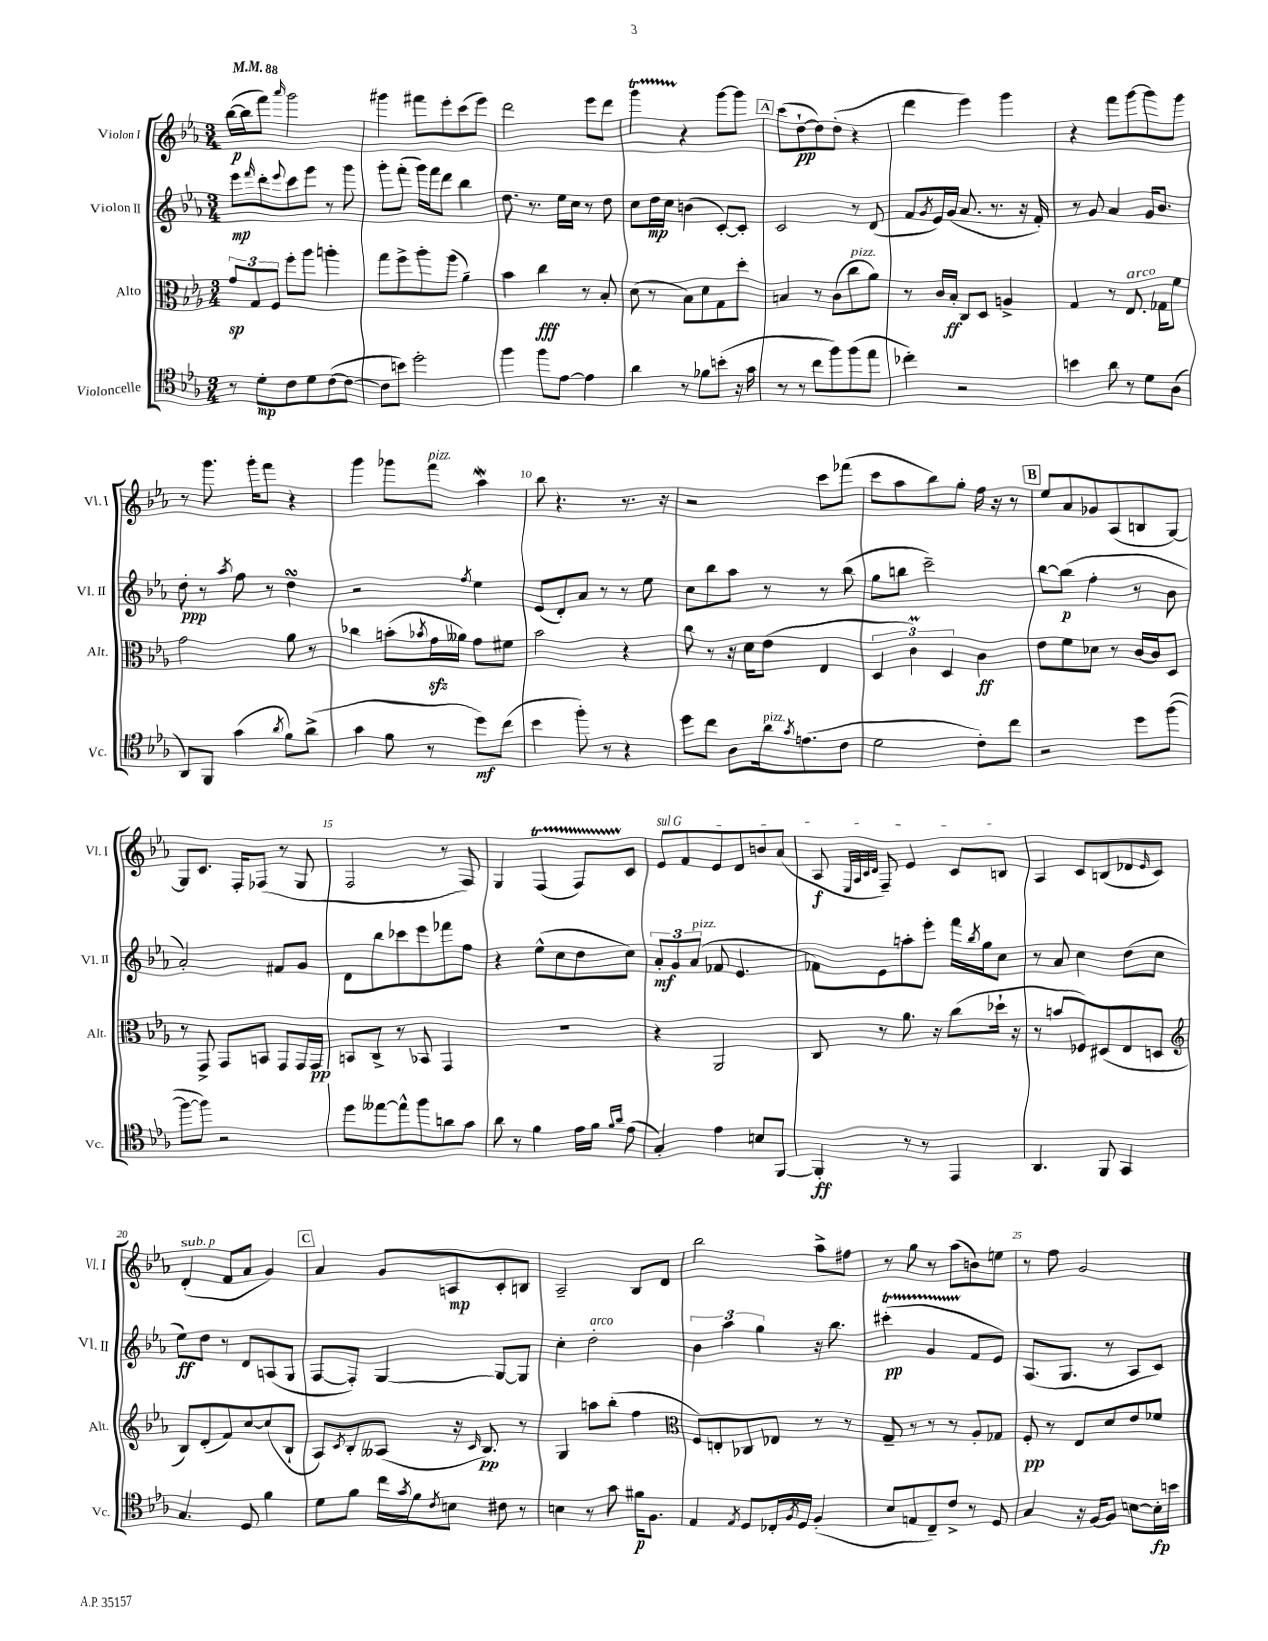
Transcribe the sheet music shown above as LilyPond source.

<<
\new StaffGroup <<
\new Staff = "s0" \with { instrumentName = "Violon I" shortInstrumentName = "Vl. I" } {
    \clef treble \key ees \major \numericTimeSignature \time 3/4 \tempo 4 = 88
    bes''16~\p( bes''16 f'''8) \grace { aes'''16 } g'''2 |
    gis'''4 fis'''8 ees'''8-. c'''8( ees'''8) |
    d'''2 ees'''8 d'''8 |
    g'''4\startTrillSpan r4\stopTrillSpan g'''8~ g'''8 |
    \mark \markup { \box "A" } c'''8( d''8~-!\pp d''8) d''8-.( r4 |
    d'''4 ees'''4) g'''4 |
    r4 f'''8 g'''8~ g'''8 g'''8 |
    r8 g'''8. g'''16-. f'''8 r4 |
    g'''4 ges'''8 f'''8^\markup { \italic "pizz." } aes''4\mordent |
    bes''8 r4. r8. r16 |
    r2 c'''8 fes'''8( |
    c'''8 aes''8 bes''8) g''8-. f''16 r16 r8 |
    \mark \markup { \box "B" } ees''8 aes'8 ges'8 aes8( b8 g8~) |
    g8 c'8. f16-. fes8( r8 g8 |
    f2 r8 f8) |
    g4 f4\startTrillSpan( f8) c'8\stopTrillSpan |
    \once \override TextSpanner.bound-details.left.text = \markup { \italic "sul G" } ees'8\startTextSpan f'8 ees'8 d'8 b'8 aes'8( |
    aes8\f \grace { ees32 aes32 c'32 d'32 } f8--) ees'4 c'8 b8\stopTextSpan |
    aes4 c'8 b8( des'8 \grace { ees'16 } c'8) |
    d'4-.^\markup { \italic "sub. p" }( f'8 aes'8 g'4) |
    \mark \markup { \box "C" } aes'4 g'8 a8\mp c'8-. b8 |
    aes2-- bes8 d'8 |
    bes''2 aes''8-> fis''8 |
    r8 g''8 r8 aes''8( b'8) e''8 |
    r8 f''8 g'2 \bar "|." |
}
\new Staff = "s1" \with { instrumentName = "Violon II" shortInstrumentName = "Vl. II" } {
    \clef treble \key ees \major \numericTimeSignature \time 3/4
    ees'''8\mp \grace { f'''16 } d'''8-. \appoggiatura { ees'''8 } c'''8 ees'''8 r8 g'''8 |
    g'''8-. f'''8-.( g'''16) f'''16 d'''8 bes''4 |
    d''8. r8. ees''16 c''16 r8 d''8 |
    c''8 d''16\mp c''16 b'4( c'8~-.) c'8-. |
    \mark \markup { \box "A" } c'2 r8 d'8( |
    f'8 \acciaccatura { g'8 } ees'16) g'16( aes'8. r8. r16 f'16-.) |
    r8 g'8 aes'4 g'16 bes'8. |
    d''8-.\ppp r8 \acciaccatura { aes''8 } f''8 r8 d''4\turn |
    r2 \acciaccatura { f''8 } ees''4 |
    ees'8( d'8-.) aes'8 r8 r8 ees''8 |
    c''8 bes''8 aes''8 r8 r8 bes''8( |
    g''8 b''8 c'''2--) |
    \mark \markup { \box "B" } bes''8~ bes''8\p( f''4-. r8 bes'8 |
    aes'2-.) fis'8 g'8 |
    d'8 bes''8 ces'''8 ees'''8 fes'''8 f''8 |
    r4 ees''8-^( c''8 d''8 c''8) |
    \tuplet 3/2 { aes'8-.\mf g'8 aes'8^\markup { \italic "pizz." }( } fes'8 ees'4. |
    fes'8) ees'8 a''8-. ees'''8-. f'''16 \acciaccatura { bes''8 } g''16 c''8 |
    r8 aes'8 c''4 d''8( c''8 |
    ees''8\ff) d''8 r8 d'8 a8( g8 |
    \mark \markup { \box "C" } f8~ f8-.) g4~ g8~ g8 |
    c''4-. d''2-.^\markup { \italic "arco" } |
    \tuplet 3/2 { bes'4 aes''4 g''4 } r16 bes''8. |
    cis'''4-.\startTrillSpan\pp( g'4 f'8\stopTrillSpan ees'8) |
    aes8.( g8. r8 aes8 c'8) \bar "|." |
}
\new Staff = "s2" \with { instrumentName = "Alto" shortInstrumentName = "Alt." } {
    \clef alto \key ees \major \numericTimeSignature \time 3/4
    \tuplet 3/2 { g'8\sp g8 f8 } f''8-. aes''8 a''4-. |
    g''8 f''8-> aes''8-. aes''8( aes'4--) |
    bes'4 c''4\fff r8 bes8-. |
    d'8( r8 bes8) d'8 g8 d''8-. |
    \mark \markup { \box "A" } b4 r8 c'8( c''8^\markup { \italic "pizz." } aes'8) |
    r8 c'16 bes16-.\ff c8 d8 a4-> |
    g4 r8 ees8.^\markup { \italic "arco" } ges16 f'8 |
    g'2 aes'8 r8 |
    ces''4 b'8-.( \acciaccatura { bes'8 } g'16\sfz aeses'16) g'8 fis'8 |
    bes'2 r4 |
    c''8 r8 r16 d'16 ees'8( ees4 |
    \tuplet 3/2 { d4 c'4\prall) d4 } c'4\ff |
    \mark \markup { \box "B" } ees'8 f'8 des'8 r8 c'16~ c'16 d8 |
    r8 g,8-> g,8 b,8 g,8 g,16 g,16\pp |
    b,8 c8-> r8 bes,8 g,4 |
    R2. |
    r4 aes,2 |
    c8 r8 aes'8. r16 c''8( des''16-! r16 |
    r8 b'8 fes8) dis8( ees8 d8 |
    \clef treble bes8) d'8-.( f'8) c''8~ c''8( bes8-! |
    \mark \markup { \box "C" } aes8) \acciaccatura { c'8 } bes8-. aeses8( r16 \grace { c'16 } bes8.\pp) r8 |
    g4 a''8 bes''8-.( f''4 |
    \clef alto f8) e8-. ces8 ees8 r8 r8 |
    g8-- r8 r8 r8 aes8-. ges8 |
    f8-.\pp r8 ees8 d'8 ees'8 fes'8 \bar "|." |
}
\new Staff = "s3" \with { instrumentName = "Violoncelle" shortInstrumentName = "Vc." } {
    \clef tenor \key ees \major \numericTimeSignature \time 3/4
    r8 d'8-.\mp c'8 d'8 c'8~( c'8~ |
    c'8 b'8) d''2-. |
    f''4 f''8 ees'8~ ees'4 |
    aes'4 r8 fes'8 b'8-.( r16 g'16 |
    \mark \markup { \box "A" } r8 r8 c''8 f''8) f''8( ees''8 |
    ces''4-.) r2 |
    b'4 aes'8 r8 d'8 aes8( |
    aes,8) f,8 g'4( \acciaccatura { aes'8 } f'8) aes'8->( |
    g'4 f'8 r8 d''8\mf) c''8( |
    bes'4 f''8-.) r8 r4 |
    d''8 c''8 aes8 aes'16^\markup { \italic "pizz." } \acciaccatura { g'8 } e'8.( c'8 |
    d'2 c'8-.) c''8 |
    \mark \markup { \box "B" } r2 d''8 f''8~( |
    f''8~ f''8) r2 |
    d''8 eeses''8~ eeses''8-^ f''8 a'8 g'8 |
    aes'8 r8 f'4 ees'16 f'16 \grace { f'16 aes'16 } ees'8( |
    g4-.) ees'4 b8 f,8~ |
    f,4-.\ff r8 r8 ees,4 |
    aes,4. f,8 g,4 |
    g4. d8 f'4 |
    \mark \markup { \box "C" } d'8 f'8 c''16 \acciaccatura { g'8 } f'16 \acciaccatura { c'8 } b8 cis'8 r8 |
    b4 r8 g'8 fis'16\p f8. |
    ees4 \acciaccatura { ees8 } d8 ces16-. \acciaccatura { f8 } d16 f4-.( |
    bes8 e8 c8--) c'8-> r8 d8 |
    g4 r16 f16~ f8 b8~ b16-.\fp b'16 \bar "|." |
}
>>
>>
\layout { \context { \Score \override BarNumber.break-visibility = ##(#f #t #t) barNumberVisibility = #(every-nth-bar-number-visible 5) } }
